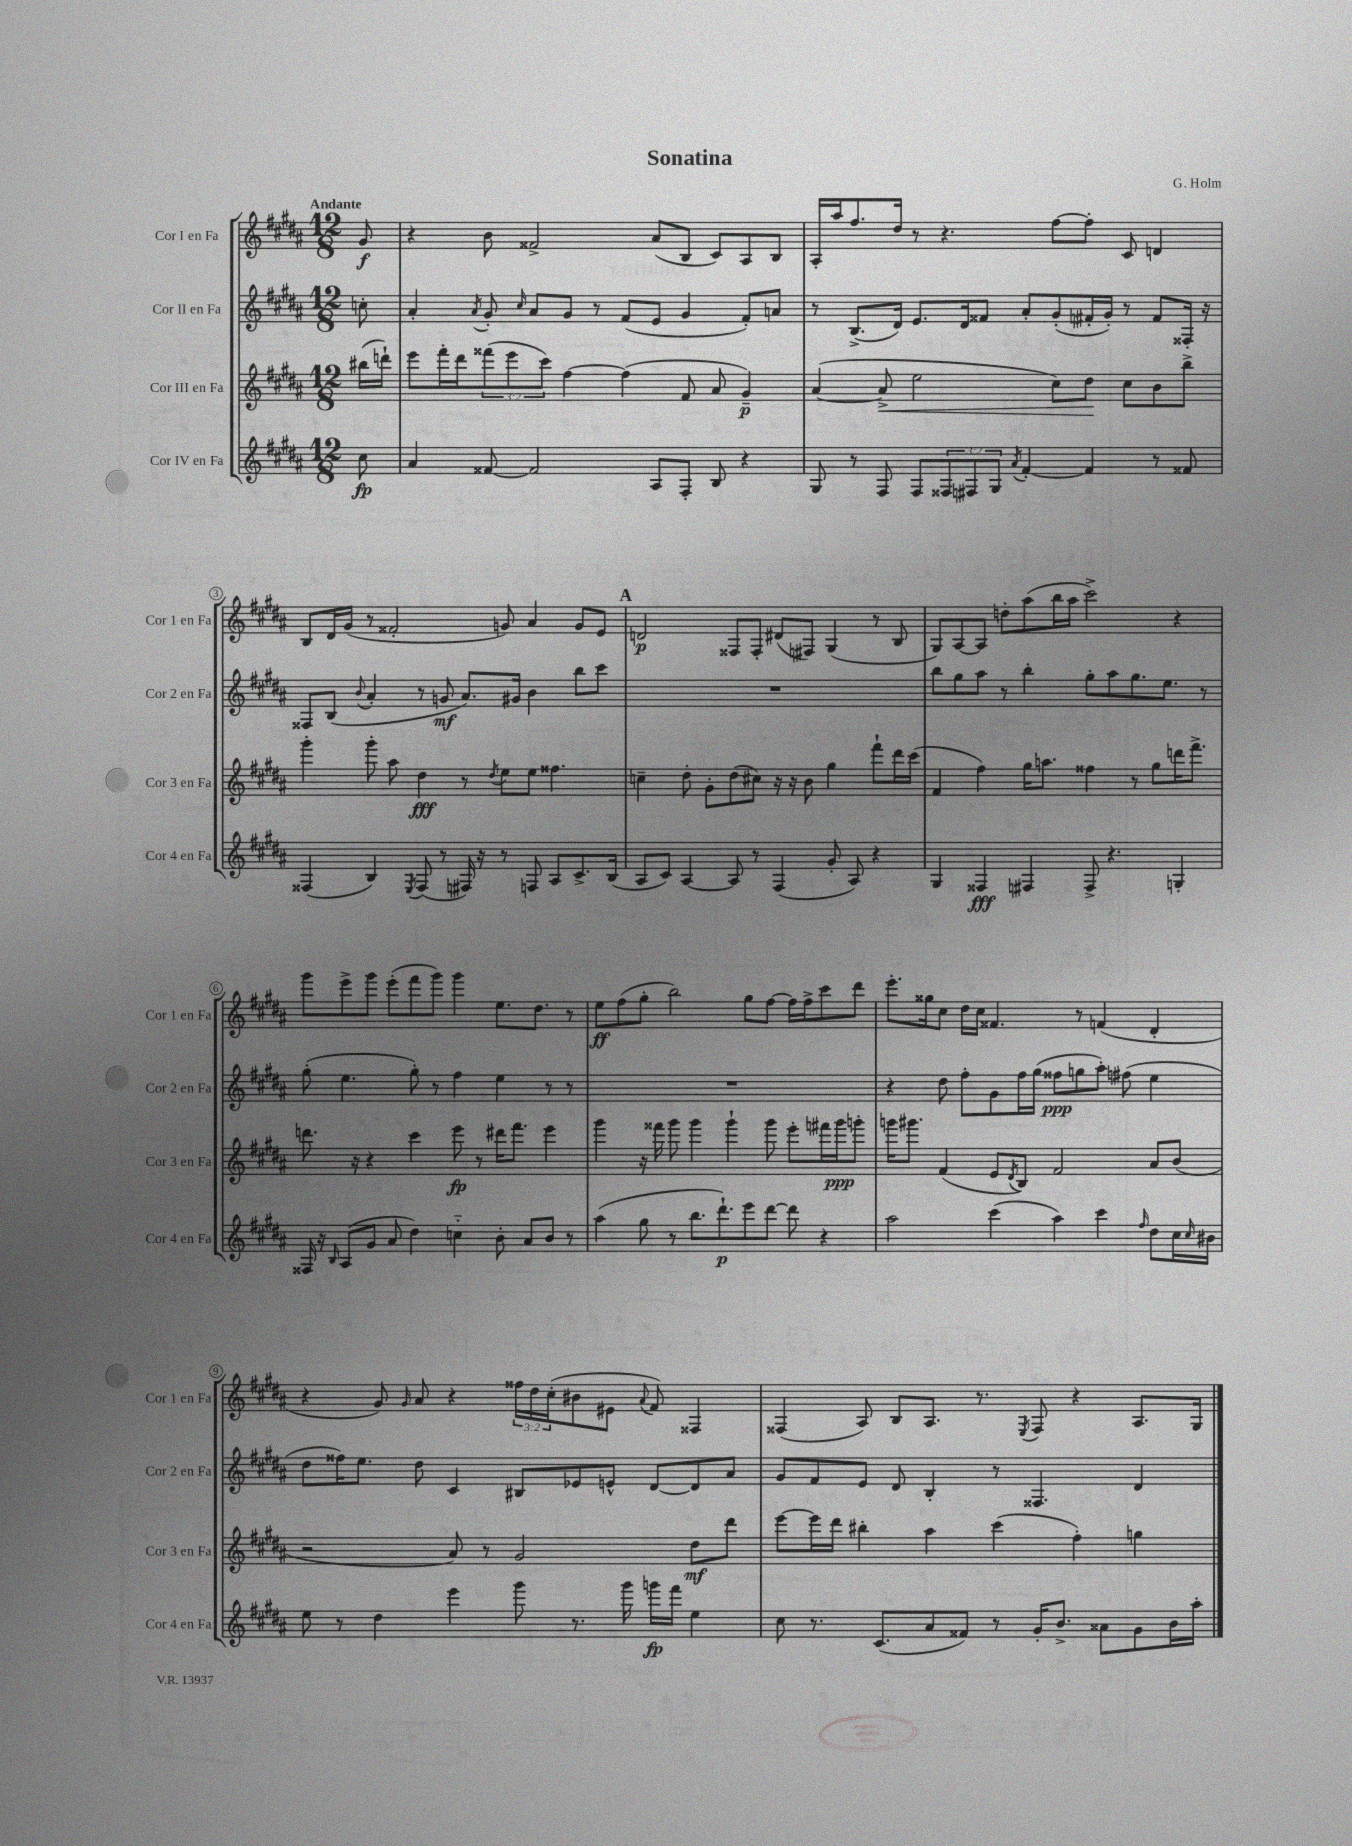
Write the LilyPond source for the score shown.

\header { title = "Sonatina" composer = "G. Holm" }
<<
\new StaffGroup <<
\new Staff = "s0" \with { instrumentName = "Cor I en Fa" shortInstrumentName = "Cor 1 en Fa" } {
    \clef treble \key b \major \numericTimeSignature \time 12/8 \override Staff.TupletNumber.text = #tuplet-number::calc-fraction-text \partial 8 \tempo "Andante"
    gis'8\f |
    r4 b'8 fisis'2-> ais'8( b8 cis'8) ais8 b8 |
    ais16-. ais''16 fis''8. dis''16 r8 r4. fis''8~ fis''8-. cis'8 d'4 |
    b8 dis'16 gis'16( r8 fisis'2-. g'8) ais'4 g'8 e'8 |
    \mark \markup { \bold "A" } d'2\p fisis8 fisis8-. dis'8( fis8) gis4( r8 b8 |
    gis8) ais8~ ais8 d''8-. ais''8( b''16 ais''16 cis'''2->) r4 |
    gis'''8 e'''8-> gis'''8 e'''8-.( fis'''8 gis'''8) gis'''4 e''8. dis''8. r8 |
    e''8\ff fis''8( gis''8-. b''2) gis''8 fis''8~ fis''16 fis''16-> cis'''8 dis'''8 |
    e'''8.-. gisis''16 cis''8 dis''16 cis''16 fisis'4. r8 f'4( dis'4-. |
    r4 gis'8) \grace { gis'16 } ais'8 r4 \tuplet 3/2 { fisis''16 dis''16 cis''16-.( } bis'8 eis'8 \appoggiatura { ais'8 } fis'8) fisis4 |
    fisis4( ais8) b8 ais8. r8. \acciaccatura { e8 } fisis8 r4 ais8. gis16 \bar "|." |
}
\new Staff = "s1" \with { instrumentName = "Cor II en Fa" shortInstrumentName = "Cor 2 en Fa" } {
    \clef treble \key b \major \numericTimeSignature \time 12/8 \partial 8
    c''8-. |
    ais'4-. \acciaccatura { ais'8 } gis'8-. \grace { cis''16 } ais'8 gis'8 r8 fis'8( e'8 gis'4 fis'8-.) a'8 |
    r8 b8.->( dis'16) e'8. dis'16 fisis'8 ais'8-. gis'8-.( fis'16-. gis'16-.) r8 fis'8 fisis16-. r16 |
    fisis8 b8( \appoggiatura { b'8 } ais'4-. r8 g'8\mf ais'8.) gis'16 b'4 b''8 cis'''8 |
    \mark \markup { \bold "A" } R1. |
    b''8 gis''8 ais''8 r8 b''4-. gis''8-. ais''8 gis''8. e''8. r8 |
    gis''8-.( e''4. gis''8-.) r8 fis''4 e''4 r8 r8 |
    R1. |
    r4 dis''8 fis''8-. gis'8 fis''16 gis''16( fisis''8\ppp g''8 ais''8-.) fis''8( e''4 |
    dis''8 fisis''16) e''8. dis''8 cis'4 bis8 ees'8 e'8-^ dis'8~ dis'8 ais'8 |
    gis'8 fis'8 e'8 dis'8 b4-. r8 fisis4. dis'4 \bar "|." |
}
\new Staff = "s2" \with { instrumentName = "Cor III en Fa" shortInstrumentName = "Cor 3 en Fa" } {
    \clef treble \key b \major \numericTimeSignature \time 12/8 \override Staff.TupletNumber.text = #tuplet-number::calc-fraction-text \partial 8
    bis''16( d'''16-!) |
    e'''8 fis'''16-. dis'''16 \tuplet 3/2 { fisis'''8( e'''8 cis'''8) } fis''4~ fis''4( fis'8 ais'8 gis'4--\p) |
    ais'4~( ais'8->\< e''2 cis''8) dis''8\! cis''8 b'8 b''8-> |
    gis'''4-. gis'''8-. ais''8 dis''4\fff r8 \acciaccatura { dis''8 } e''8 e''8 fisis''4. |
    \mark \markup { \bold "A" } c''4-- dis''8-. gis'8-. dis''8( cis''8) r16 r16 b'8 gis''4 fis'''8-! dis'''16 cis'''16( |
    fis'4 fis''4) gis''16 a''8. fisis''4 r8 gis''8 d'''16 fis'''8.-> |
    d'''8. r16 r4 cis'''4 e'''8\fp r8 dis'''16 fis'''8. e'''4 |
    gis'''4 r16 fisis'''16 gis'''8 gis'''4 gis'''4-! gis'''8 e'''8-. fis'''16 gis'''16\ppp g'''8-. |
    g'''16 gis'''8. fis'4( e'8 \acciaccatura { dis'8 } b8) fis'2 ais'8 b'8( |
    r2 ais'8) r8 gis'2 dis''8\mf dis'''8 |
    e'''8~ e'''16 dis'''16 bis''4-. ais''4 cis'''4( fis''4-.) g''4 \bar "|." |
}
\new Staff = "s3" \with { instrumentName = "Cor IV en Fa" shortInstrumentName = "Cor 4 en Fa" } {
    \clef treble \key b \major \numericTimeSignature \time 12/8 \override Staff.TupletNumber.text = #tuplet-number::calc-fraction-text \partial 8
    cis''8\fp |
    ais'4 fisis'8~ fisis'2 ais8 fis8-. b8 r4 |
    gis8 r8 fis8 fis8 \tuplet 3/2 { fisis8 fis8 gis8 } \acciaccatura { ais'8 } fis'4~-. fis'4 r8 fisis'8 |
    fisis4( b4) \acciaccatura { e8 } fisis8( r8 fis16) r16 r8 f8 ais8 cis'8.-> b16( |
    \mark \markup { \bold "A" } ais8 cis'8) ais4~ ais8 r8 fis4( gis'8-. ais8) r4 |
    gis4 fisis4\fff fis4 fis8-> r4. g4-. |
    fisis16 r16 \grace { b16 } ais8( gis'8 ais'8 dis''4) c''4-_ b'8-. ais'8 b'8 r8 |
    ais''4( gis''8 r8 b''8. dis'''8.-!\p) e'''8 dis'''8~ dis'''8 r4 |
    ais''2 cis'''4( ais''4) cis'''4 \grace { fis''16 } dis''8 cis''16 \grace { cis''16 } bis'16 |
    e''8 r8 dis''4 e'''4 gis'''8 r8. gis'''16 g'''16\fp fis'''16 e''4 |
    cis''8 r8. cis'8.( ais'8 fisis'8) r8 gis'16-. b'8.-> aisis'8 gis'8 b'16 ais''16-. \bar "|." |
}
>>
>>
\layout { \context { \Score \override BarNumber.stencil = #(make-stencil-circler 0.1 0.3 ly:text-interface::print) } }
